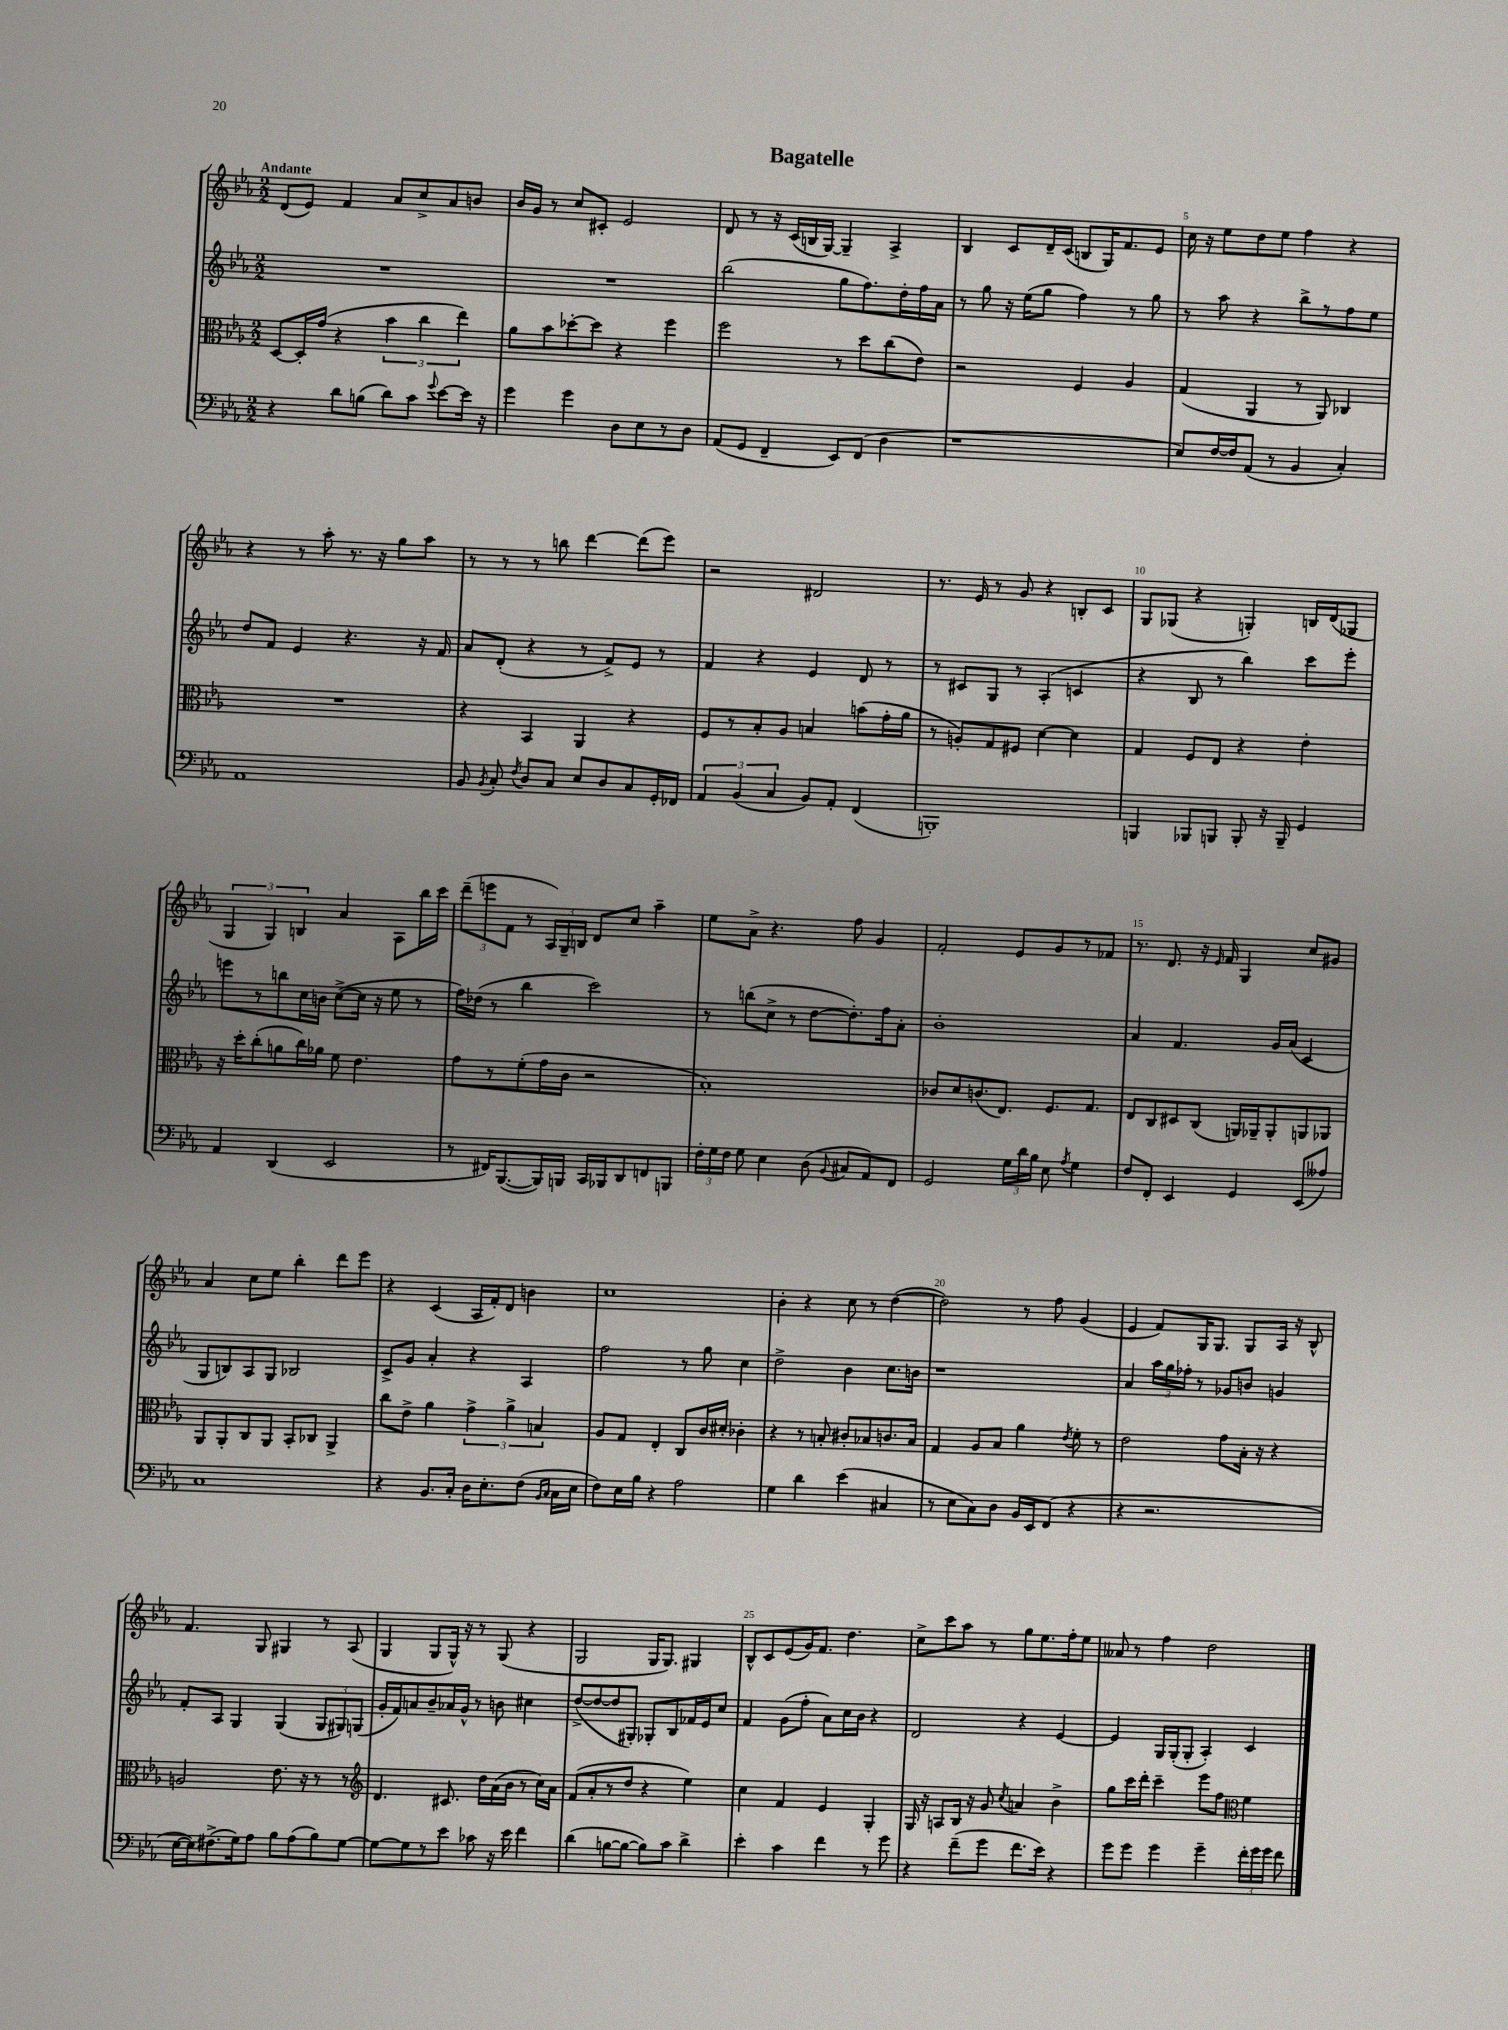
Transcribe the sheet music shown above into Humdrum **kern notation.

**kern	**kern	**kern	**kern
*part4	*part3	*part2	*part1
*staff4	*staff3	*staff2	*staff1
*clefF4	*clefC3	*clefG2	*clefG2
*k[b-e-a-]	*k[b-e-a-]	*k[b-e-a-]	*k[b-e-a-]
*M2/2	*M2/2	*M2/2	*M2/2
=1	=1	=1	=1
!	!	!	!LO:TX:a:B:t=Andante
4r	[8D/L	1r	(8d/L
.	16D'/L]	.	8e-/J)
.	(16g/JJ	.	.
8d\L	4r	.	4f/
(8Bn\J	.	.	.
8d\L)	6b-\	.	8a-/L
8c\J	.	.	8cc^/
.	6cc\	.	.
8qqg/	.	.	.
[8e-\L	.	.	8a-/
.	6ee-\)	.	.
16e-\Jk]	.	.	8bn/J
16r	.	.	.
=2	=2	=2	=2
4g\	8a-\L	1r	16b-/LL
.	.	.	16g/JJ
.	8b-\	.	8r
4g\	[8dd-X'\	.	8cc/L
.	8dd-\J]	.	8c#X'/J
8D\L	4r	.	2e-/
8E-\	.	.	.
8r	4ff\	.	.
8D\J	.	.	.
=3	=3	=3	=3
(8AA-/L	2ff\	(2bb-\	8d/
8GG/J	.	.	8r
4FF~/	.	.	16r
.	.	.	(16c/LL
.	.	.	16Bn/
.	.	.	[16G/JJ)
8EE-/L)	8r	8gg\L	4G~/]
(8FF/J	8dd\L	8.ff\)	.
4D\	(8cc\	.	4A-^/
.	.	16dd'\L	.
.	8e-\J)	16ff\	.
.	.	16a-\JJ	.
=4	=4	=4	=4
1r	2r	8r	4B-/
.	.	8gg\	.
.	.	16r	8c/L
.	.	(16ee-\KL	.
.	.	8gg\J	16d~/L
.	.	.	(16c/JJ
.	4F/	4ff\)	8Bn/L
.	.	.	16G/K)
.	.	.	8.f/
.	4A-/	8r	.
.	.	8gg\	8e-/J
=5	=5	=5	=5
8E-/L)	(4G/	8r	16cc\
.	.	.	16r
[16F/L	.	8aa-\	8ee-\L
16F/J]	.	.	.
(8AA-/J	4AA-/	4r	8dd\
8r	.	.	8ee-\J
4BB-/	8r	8bb-^\L	4ff\
.	8AA-/)	8r	.
4C'/)	4C-X/	8ff\	4r
.	.	8ee-\J	.
!!LO:LB:g=z
=6	=6	=6	=6
1AA-	1r	8dd/L	4r
.	.	8f/J	.
.	.	4e-/	8r
.	.	.	8aa-'\
.	.	4.r	8.r
.	.	.	16r
.	.	.	8gg\L
.	.	16r	8aa-\J
.	.	16f/	.
=7	=7	=7	=7
8BB-/	4r	8a-/L	8r
8qBB-/	.	.	.
8C'/	.	(8d'/J	8r
8qF/	.	.	.
8D/L	4BB-/	4r	8r
8C/J	.	.	8bbn\
8E-/L	4AA-/	8r	[4ddd\
8D/	.	8f^/L)	.
8C/	4r	8e-/J	(8ddd\L]
16GG'/L	.	8r	8eee-\J)
16FF-X/JJ	.	.	.
=8	=8	=8	=8
6AA-/	8F/L	4f/	2r
.	8r	.	.
(6BB-/	.	.	.
.	8B-'/	4r	.
6C/	.	.	.
.	8A-/J	.	.
8BB-/L)	4Bn/	4e-/	2d#X/
8AA-'/J	.	.	.
(4FF/	(8bn\L	8d/	.
.	16g'\L	8r	.
.	16a-\JJ	.	.
=9	=9	=9	=9
1BBBn')	8r	8r	8.r
.	8An'/L)	8c#X/L	.
.	.	.	16e-/
.	8G/	8G/J	8r
.	8F#X/J	8r	8g/
.	[4d\	(4A-'/	4r
.	4d\]	4cn/	8Bn'/L
.	.	.	8c/J
=10	=10	=10	=10
4BBBn/	4G/	4r	8G/L
.	.	.	(8G-X/J
8BBB-X/L	8F/L	8B-/	4r
8BBBn/J	8E-/J	8r	.
8BBB'/	4r	4bb-\)	4Gn'/)
16r	.	.	.
16BBB~/	.	.	.
4GG/	4e-'\	8ccc\L	16Bn/LL
.	.	.	(16d/J
.	.	8eee-'\J	8G-X/J
!!LO:LB:g=z
=11	=11	=11	=11
4AA-/	16r	8eeen\L	6G/
.	16dd'\KL	.	.
.	(8cc'\	8r	.
.	.	.	6G/)
(4DD/	8an\	8bbn\	.
.	.	.	6Bn/
.	16cc\L)	16cc\L	.
.	16a-X\JJ	16bn\JJ	.
2EE-/	8f\	([8cc^\L	4a-/
.	4.e-\	16cc\Jk]	.
.	.	16r	.
.	.	8ee-\	8A-\L
.	.	8r	16bb-\L
.	.	.	16ccc\JJ
=12	=12	=12	=12
8r	8g\L	16ff\LL)	(12ddd~\L
.	.	(16dd-X\JJ	.
.	.	.	12eeen\
16FF#X/KL)	8r	8r	.
.	.	.	12f\J
([8.BBB-/	.	.	.
.	(8f'\	4bb-\	8r
16BBB-/L])	16g\L	.	24A-/LL)
.	.	.	24G~/
16BBBn/JJ	16c\JJ	.	.
.	.	.	24Bn/JJ
16CC/LL	2r	2ccc\)	8d/L
16BBB-X/J	.	.	.
8DD/	.	.	8cc/J
8FFn/	.	.	4aa-~\
8BBBn/J	.	.	.
=13	=13	=13	=13
24F'\LL	1B-')	8r	8ee-\L
24G\	.	.	.
24F\JJ	.	.	.
8G\	.	(8bbn\L	8a-^\J
4E-\	.	8cc^\J	4.r
.	.	8r	.
(8D\	.	[8dd\L	.
8qqBB-/	.	.	.
8C#X/L	.	8.dd'\])	8ff\
8AA-/)	.	.	4g/
.	.	16ff\k	.
8FF/J	.	8a-'\J	.
=14	=14	=14	=14
2GG/	8c-X/L	1b-'	2f'/
.	8d/	.	.
.	(8.cn/	.	.
.	8.E-/J)	.	.
24G\LL	.	.	8e-/L
24d\	.	.	.
24B-\JJ	.	.	.
8E-\	8.F/L	.	8g/
8qA-/	.	.	.
4G\	.	.	8r
.	8.G/J	.	.
.	.	.	8f-X/J
=15	=15	=15	=15
8F/L	8E-/L	4a-/	8.r
8FF'/J	8C/	.	.
.	.	.	8.d/
4EE-/	8D#X/	4.f/	.
.	(8C/J	.	16r
.	.	.	16qqe-/
.	.	.	16f/
4GG/	16AAn/LL)	.	4G/
.	16AA-X~/J	.	.
.	8AA-'/	16g/LL	.
.	.	(16a-/JJ	.
(8EE-/L	8AAn/	4c/	8cc/L
8A--X/J)	8AA-X/J	.	8g#X/J
!!LO:LB:g=z
=16	=16	=16	=16
1C	8AA-/L	8G/L	4a-/
.	8AA-'/	8Bn/)	.
.	8C/	8A-/	8cc\L
.	8AA-/J	8G/J	8ee-\J
.	8BB-'/L	2B-X/	4bb-'\
.	8C-X/J	.	.
.	4AA-^/	.	8ddd\L
.	.	.	8eee-\J
=17	=17	=17	=17
4r	8cc\L	8c^/L	4r
.	8e-^\J	8g/J	.
8.BB-/L	4a-\	4a-'/	(4c/
16C'/Jk	.	.	.
16D\KL	6g^\	4r	16A-/LL
8.E-'\	.	.	16f'/J)
.	.	.	8d/J
.	6a-^\	.	.
(8F\J	.	4A-/	4bn\
.	6Bn/	.	.
16qqBB-/LL	.	.	.
16qqC/JJ	.	.	.
16C\LL	.	.	.
16E-\JJ	.	.	.
=18	=18	=18	=18
8F\L)	8A-/L	2ff\	1cc
16E-\L	8G/J	.	.
16B-\JJ	.	.	.
4r	4E-'/	.	.
2A-\	8C/L	8r	.
.	16c/L	8gg\	.
.	16d#X'/JJ	.	.
.	4c-X'\	4cc\	.
=19	=19	=19	=19
4G\	4r	2dd^\	4b-'\
4d\	8r	.	4r
.	8Bn'/	.	.
(4e-\	8c#X'/L	4b-\	8cc\
.	8B-X/	.	8r
4C#X/	8.cn/	8.cc\L	([4dd\
.	16B-/Jk	16bn\Jk	.
=20	=20	=20	=20
8r	4G/	1r	2dd\])
8E-\L	.	.	.
8C\)	8A-/L	.	.
8D\J	8B-/J	.	.
16BB-/LL	4a-\	.	8r
16EE-/J	.	.	.
(8FF/J	.	.	8ff\
.	8qe-/	.	.
4r	8f'\	.	(4g/
.	8r	.	.
=21	=21	=21	=21
4r	2e-\	4a-/	4e-/
2.r	.	24aa-\LL	8f/L)
.	.	24gg\	.
.	.	24ff-X'\JJ	.
.	.	8r	16G/K
.	.	.	8.G/J
.	8g\L	8g-X/L	.
.	16B-'\Jk	8bn/J	8G/L
.	16r	.	.
.	4r	4gn/	16A-/Jk
.	.	.	16r
.	.	.	8B-^^/
!!LO:LB:g=z
=22	=22	=22	=22
[16E-\LL	2An/	8f'/L	4.f/
16E-\J])	.	.	.
(8.F#X^\	.	8A-/J	.
.	.	4G/	.
16G\k)	.	.	.
8A-\J	.	.	8G/
8B-\L	8.e-\	(4G/	4G#X/
(8A-\	.	.	.
.	16r	.	.
8B-\)	8r	12G/L	8r
.	.	12G#X/)	.
[8G\J	8r	.	(8A-/
.	.	(12Gn/J	.
=23	=23	=23	=23
*	*clefG2	*	*
8G\L_	4.d/	16g'/LL	4G/
.	.	16f/J)	.
8G\]	.	8an/	.
8r	.	8b-~/	8G/L
8e-\J	8.c#X/	16a-X/L	16G^^/Jk)
.	.	16g^^/JJ	16r
8c-X\	.	8r	8r
.	16dd\LL	.	.
16r	(16a-\	8bn\	(8G/
16e-\	16b-\JJ	.	.
4f\	8r	4cc#X\	4r
.	16cc\LL)	.	.
.	16a-\JJ	.	.
=24	=24	=24	=24
(4d\	(8f/L	([8dd^/L	2G/
.	8a-'/	8dd/_	.
[8Bn\L	8r	8dd/]	.
8B\J_	8dd/J	8G#X'/J)	.
8B\L])	4r	8G-X'/L	16G/KL
.	.	.	8.G/J)
8c\J	.	8B-/	.
4d^\	4ee-\)	16f-X/L	4G#X/
.	.	16e-/J	.
.	.	8cc/J	.
=25	=25	=25	=25
4e-'\	4cc\	4f/	8B-^^/L
.	.	.	8c/
4c\	4f/	(8g\L	(8e-/
.	.	8ff'\J	16g/K)
.	.	.	8.f/J
4f\	4e-/	8a-\L)	.
.	.	16cc\L	4.dd\
.	.	16b-\JJ	.
8r	4G'/	4r	.
8g\	.	.	.
=26	=26	=26	=26
4r	16G/	2d/	8cc^\L
.	16r	.	.
.	8An/L	.	8ccc\
(8f~\L	16B-/Jk	.	8aa-\J
.	16r	.	.
8g\J	8g/	.	8r
.	8qcc/	.	.
8.f\L	4an/	4r	8gg\L
.	.	.	8.ee-\
16e-\Jk)	.	.	.
4r	4b-^\	[4e-/	.
.	.	.	16ff'\k
.	.	.	8ee-\J
=27	=27	=27	=27
8g\L	8gg\L	4e-/]	8a--X/
8g\J	16ccc\L	.	8r
.	16ddd'\JJ	.	.
4g\	4ccc~\	16G/LL	4ff\
.	.	(16G'/J	.
.	.	8G'/J	.
4g~\	8eee-\L	4A-'/)	2dd\
.	8ff\J	.	.
*	*clefC3	*	*
24f'\LL	4f\	4c/	.
24g\	.	.	.
24g\JJ	.	.	.
8f\	.	.	.
==	==	==	==
*-	*-	*-	*-
